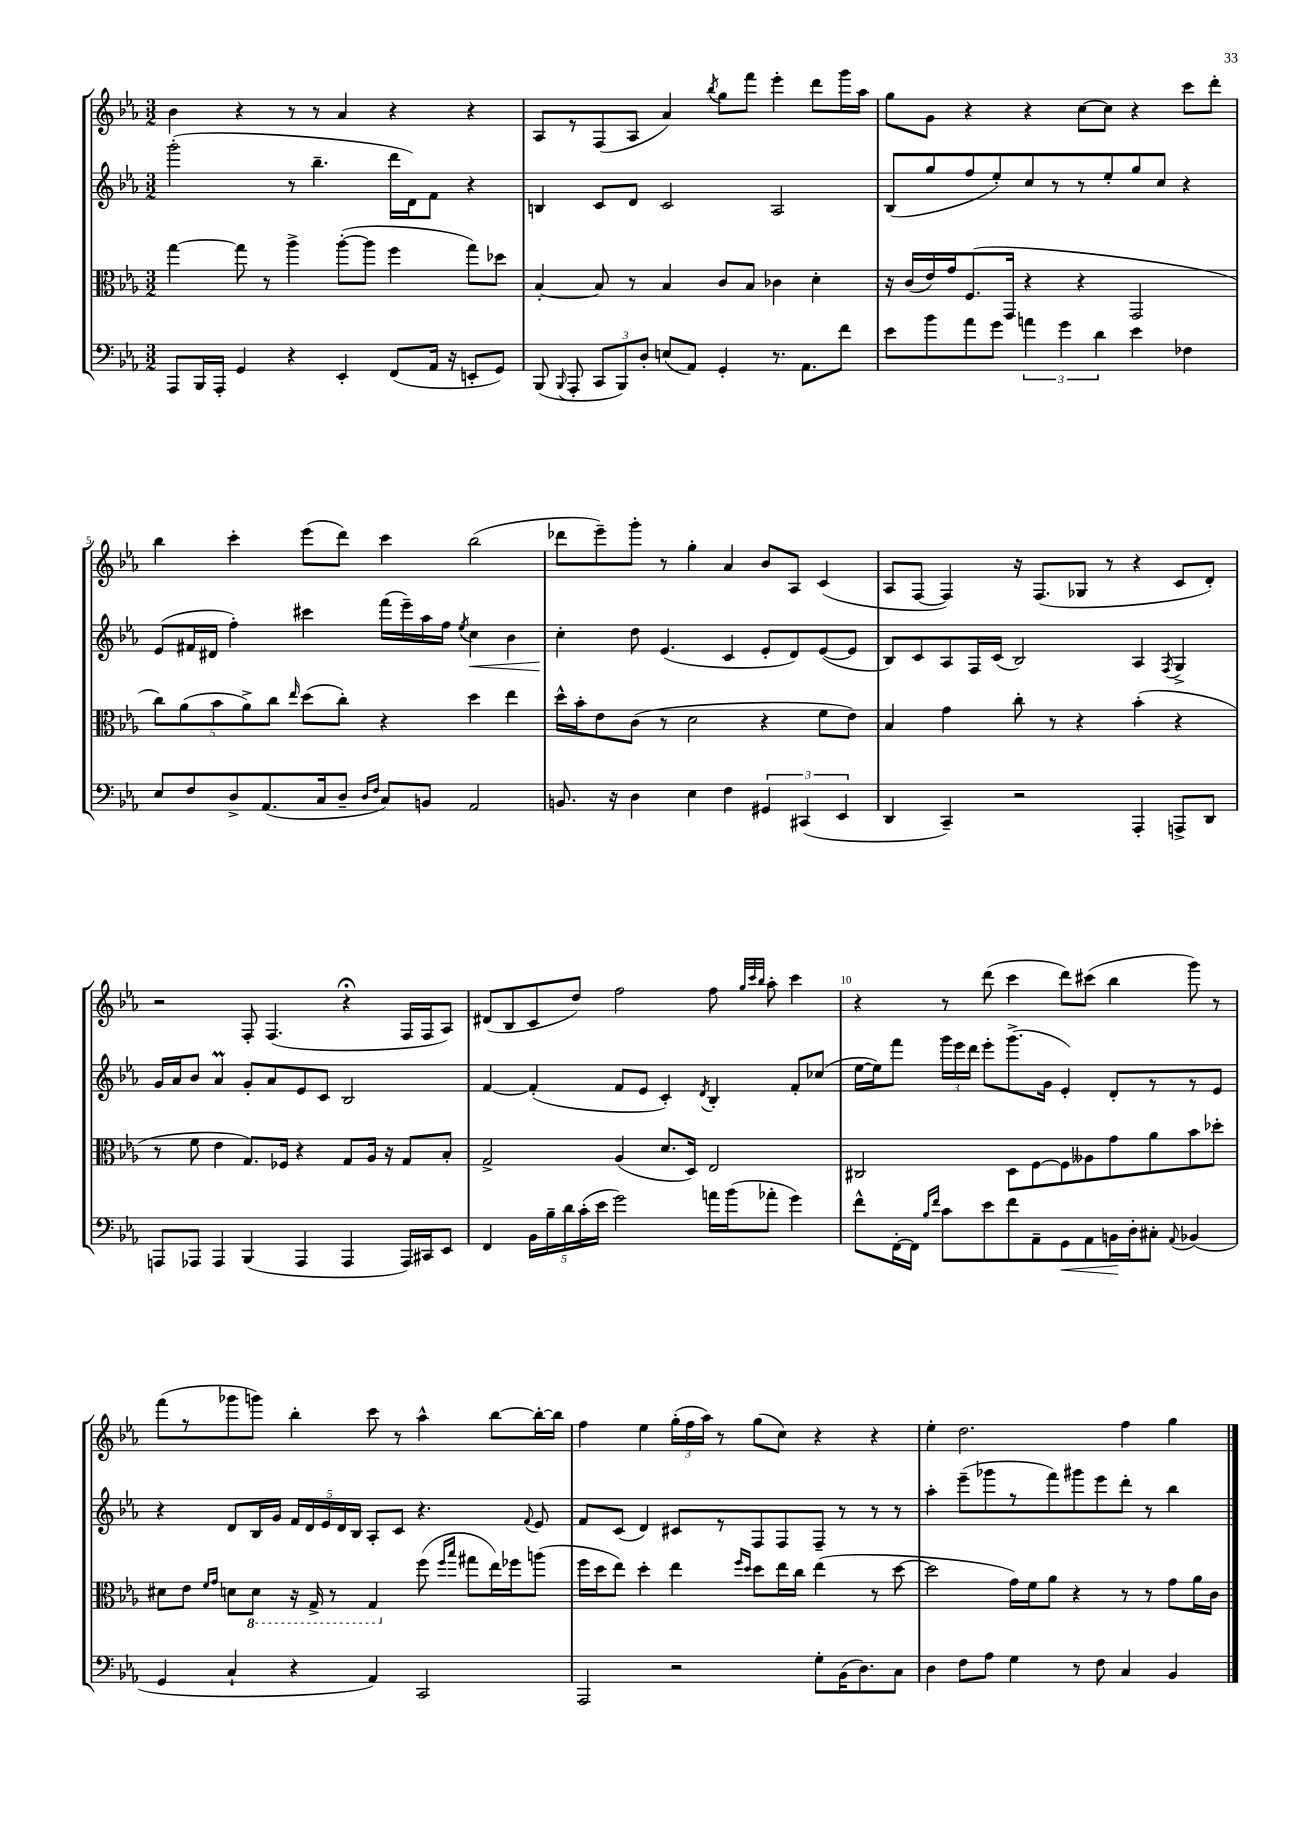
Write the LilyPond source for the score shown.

<<
\new StaffGroup <<
\new Staff = "s0" {
    \clef treble \key ees \major \numericTimeSignature \time 3/2
    \autoBeamOff bes'4 r4 r8 r8 aes'4 r4 r4 |
    aes8[ r8 f8( aes8] aes'4) \acciaccatura { bes''8 } g''8[ f'''8] ees'''4-. d'''8[ g'''16 aes''16] |
    g''8[ g'8] r4 r4 c''8[~ c''8] r4 c'''8[ d'''8]-. |
    bes''4 c'''4-. ees'''8[( d'''8]) c'''4 bes''2( |
    des'''8[ ees'''8--) g'''8]-. r8 g''4-. aes'4 bes'8[ aes8] c'4( |
    aes8[ f8]~ f4) r16 f8.[( ges8] r8 r4 c'8[ d'8]-.) |
    r2 f8-. f4.( r4\fermata f16[ f16 aes8]) |
    dis'8[( bes8 c'8 d''8]) f''2 f''8 \grace { g''32[ c'''32 bes''32] } aes''8-. c'''4 |
    r4 r8 d'''8( c'''4 d'''8[) cis'''8]( bes''4 g'''8) r8 |
    f'''8[( r8 ges'''8 g'''8]) bes''4-. c'''8 r8 aes''4-^ bes''8[~ bes''16~-. bes''16] |
    f''4 ees''4 \tuplet 3/2 { g''16[-.( f''16 aes''16]) } r8 g''8[( c''8]) r4 r4 |
    ees''4-. d''2. f''4 g''4 \bar "|." |
}
\new Staff = "s1" {
    \clef treble \key ees \major \numericTimeSignature \time 3/2
    \autoBeamOff g'''2-.( r8 bes''4.-- d'''16[ d'16) f'8] r4 |
    b4 c'8[ d'8] c'2 aes2 |
    bes8[( g''8 f''8 ees''8-.) c''8 r8 r8 ees''8-. g''8 c''8] r4 |
    ees'8[( fis'16 dis'16] f''4-.) cis'''4 f'''16[( ees'''16--) aes''16 f''16] \acciaccatura { ees''8 } c''4\< bes'4 |
    c''4-.\! d''8 ees'4.( c'4 ees'8[-. d'8) ees'8~( ees'8] |
    bes8[) c'8 aes8 f16 c'16]( bes2) aes4 \acciaccatura { f8 } g4-> |
    g'16[ aes'16 bes'8] aes'4\prall g'8[-. aes'8 ees'8 c'8] bes2 |
    f'4~ f'4-.( f'8[ ees'8] c'4-.) \acciaccatura { d'8 } bes4-. f'8[-. ces''8]( |
    ees''16[~ ees''16) f'''8] \tuplet 3/2 { g'''16[ ees'''16 d'''16] } ees'''8[-. g'''8.->( g'16] ees'4-.) d'8[-. r8 r8 ees'8] |
    r4 d'8[ bes16 g'16] \tuplet 5/4 { f'16[ d'16 ees'16 d'16 bes16] } aes8[-. c'8] r4. \appoggiatura { f'8 } ees'8 |
    f'8[ c'8]( d'4) cis'8[ r8 f8 f8 f8]-- r8 r8 r8 |
    aes''4-. ees'''8[--( ges'''8 r8 f'''8) gis'''8 ees'''8 d'''8]-. r8 bes''4 \bar "|." |
}
\new Staff = "s2" {
    \clef alto \key ees \major \numericTimeSignature \time 3/2
    \autoBeamOff g''4~ g''8 r8 aes''4-> aes''8[~-.( aes''8] f''4 g''8[) des''8] |
    bes4~-. bes8 r8 bes4 c'8[ bes8] ces'4 d'4-. |
    r16 c'16[( ees'16) g'16 f8.( g,16] r4 r4 g,2 |
    \tuplet 5/4 { c''8[) aes'8( bes'8 aes'8->) c''8] } \grace { ees''16 } d''8[( c''8]-.) r4 d''4 ees''4 |
    d''16[-^ bes'16-. ees'8 c'8]( r8 d'2 r4 f'8[ ees'8]) |
    bes4 g'4 c''8-. r8 r4 bes'4-.( r4 |
    r8 f'8 ees'4 g8.[) fes16] r4 g8[ aes16] r16 g8[ bes8]-. |
    g2-> aes4( d'8.[ d16]) ees2 |
    cis2 d8[ f8~ f8 aeses8 g'8 aes'8 bes'8 des''8]-. |
    dis'8[ ees'8] \grace { f'16[ g'16] } d'8[ \ottava #-1 d8] r16 g,16-> r8 g,4 \ottava #0 f''8( \grace { f''16[ bes''16] } gis''8[ ees''16) fes''16 a''8]( |
    f''16[ d''16 ees''8]) d''4-. ees''4 \grace { f''16[ d''16] } d''8[ ees''16 c''16] ees''4( r8 d''8~ |
    d''2 g'16[) f'16 aes'8] r4 r8 r8 g'8[ aes'16 c'16] \bar "|." |
}
\new Staff = "s3" {
    \clef bass \key ees \major \numericTimeSignature \time 3/2
    \autoBeamOff aes,,8[ bes,,16 aes,,16]-. g,4 r4 ees,4-. f,8[( aes,16] r16 e,8[-. g,8]) |
    bes,,8( \appoggiatura { bes,,8 } aes,,8-. \tuplet 3/2 { c,8[ bes,,8) d8]-. } e8[( aes,8]) g,4-. r8. aes,8.[ f'8] |
    ees'8[ bes'8 aes'8 g'8] \tuplet 3/2 { a'4 g'4 d'4 } ees'4 fes4 |
    ees8[ f8 d8-> aes,8.( c16 d8]-- \grace { d16[ f16] } c8[) b,8] aes,2 |
    b,8. r16 d4 ees4 f4 \tuplet 3/2 { gis,4 cis,4( ees,4 } |
    d,4 c,4--) r2 aes,,4-. a,,8[-> d,8] |
    a,,8[ aes,,8] aes,,4 bes,,4( aes,,4 aes,,4 aes,,16[) cis,16 ees,8] |
    f,4 \tuplet 5/4 { bes,16[ bes16-- d'16 c'16-.( ees'16] } g'2) a'16[ bes'16( aes'8]-. g'4) |
    f'8[-^ f,16~-. f,16] \grace { bes16[ f'16] } c'8[ ees'8 f'8 aes,8-- g,8\< aes,8 b,16\! d16-. cis8]-. \appoggiatura { aes,8 } bes,4( |
    g,4 c4-! r4 aes,4) c,2 |
    aes,,2 r2 g8[-. bes,16( d8.) c8] |
    d4 f8[ aes8] g4 r8 f8 c4 bes,4 \bar "|." |
}
>>
>>
\layout { \context { \Score currentBarNumber = #2 \override BarNumber.break-visibility = ##(#f #t #t) barNumberVisibility = #(every-nth-bar-number-visible 5) } }
